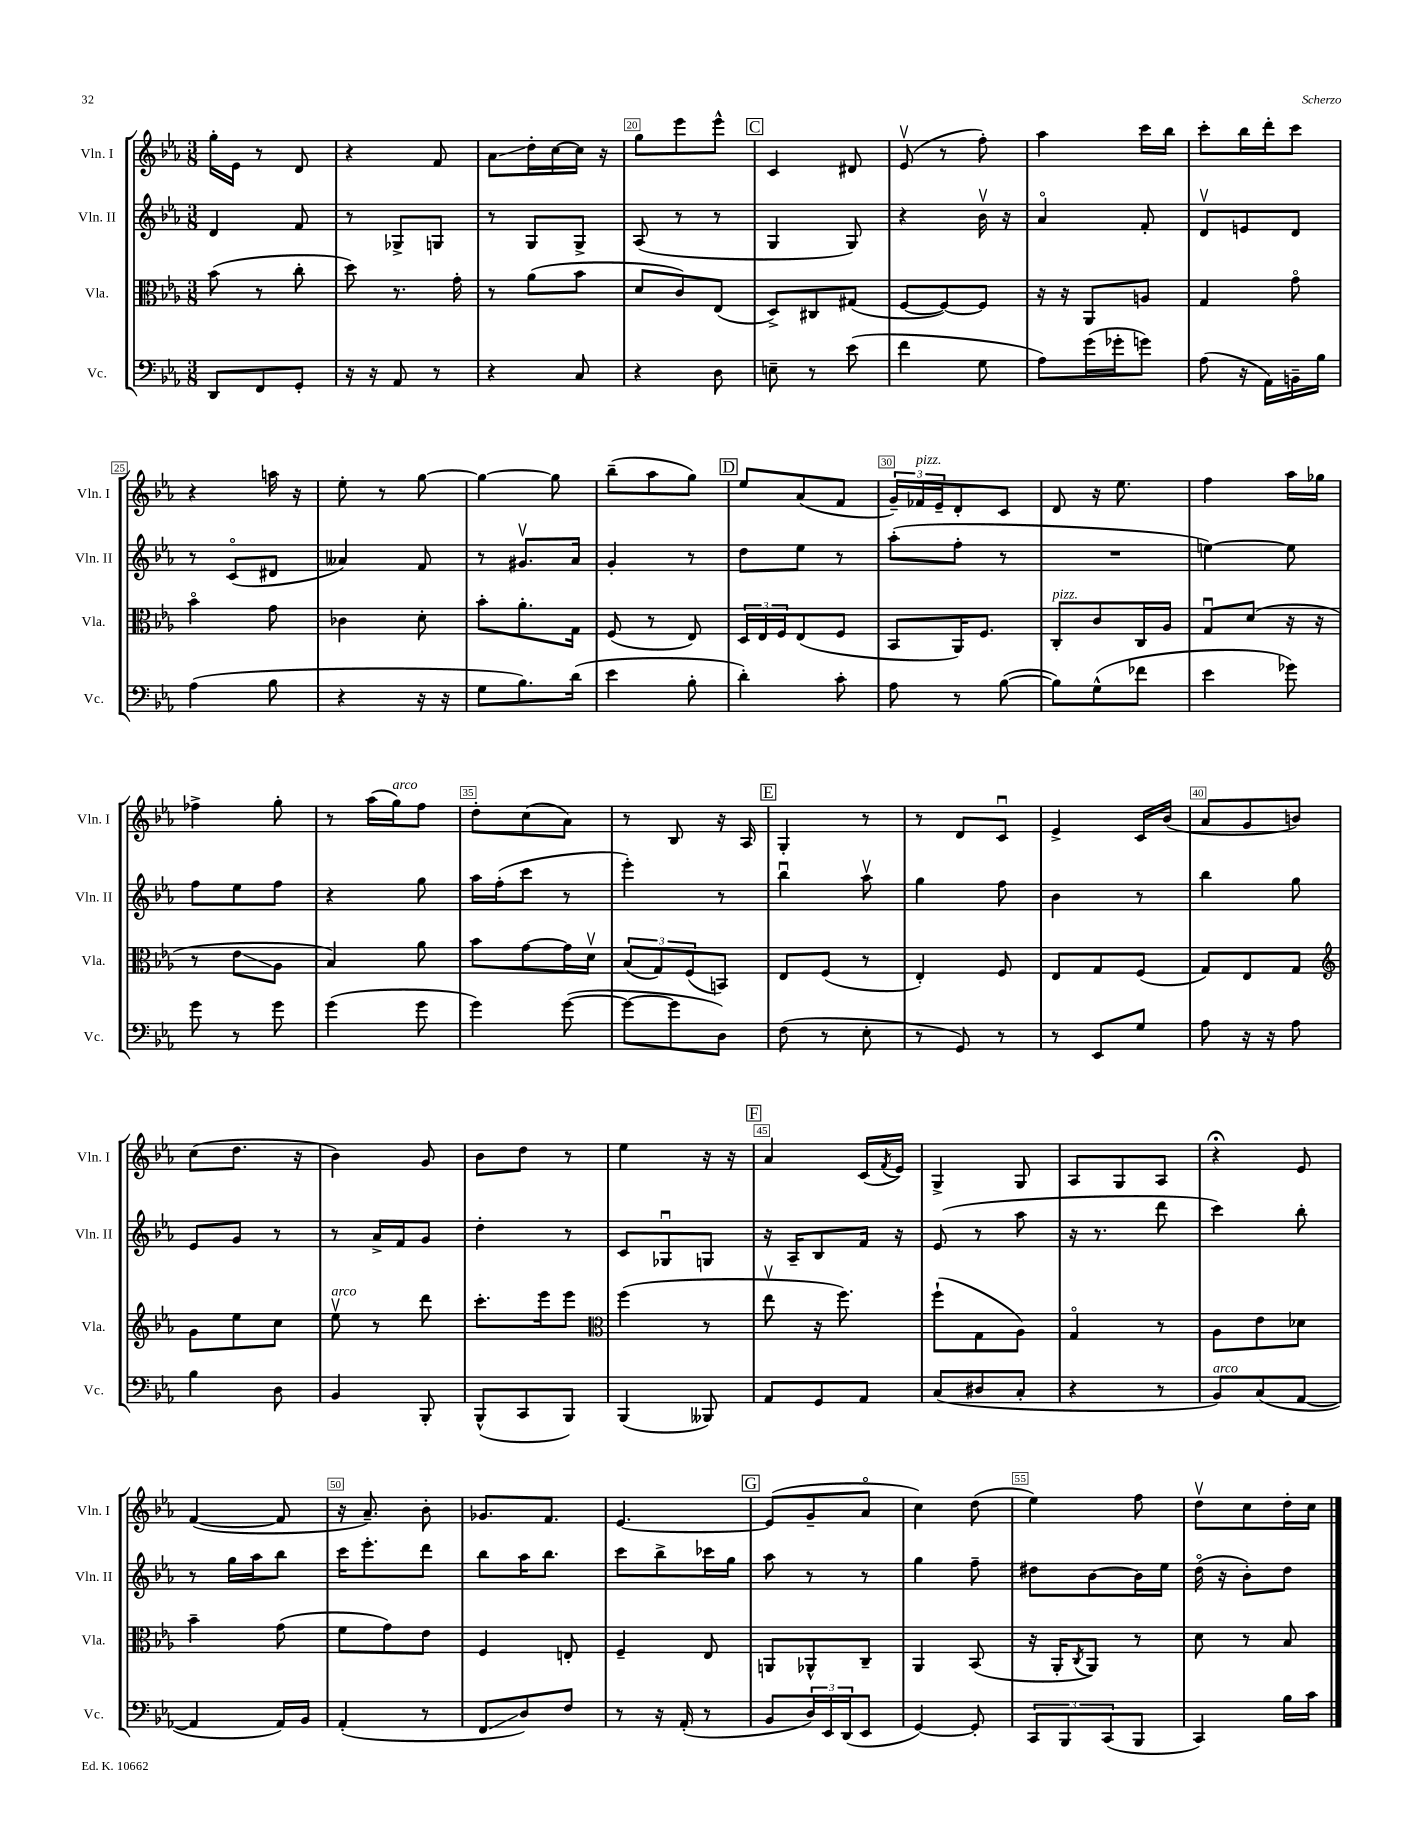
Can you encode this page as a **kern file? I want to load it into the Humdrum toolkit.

**kern	**kern	**kern	**kern
*staff4	*staff3	*staff2	*staff1
*clefF4	*clefC3	*clefG2	*clefG2
*k[b-e-a-]	*k[b-e-a-]	*k[b-e-a-]	*k[b-e-a-]
*M3/8	*M3/8	*M3/8	*M3/8
8DD	(8b-	4d	16gg'
.	.	.	16e-
8FF	8r	.	8r
8GG'	8cc'	8f	8d
=	=	=	=
16r	8dd)	8r	4r
16r	.	.	.
8AA-	8.r	8G-^	.
8r	.	8G	8f
.	16g'	.	.
=	=	=	=
4r	8r	8r	8a-
.	(8a-	8G	16dd'
.	.	.	[16cc
8C	8b-	8G^	16cc]
.	.	.	16r
=	=	=	=
4r	8d	(8A-	8gg
.	8c)	8r	8eee-
8D	(8E-	8r	8eee-^^
=	=	=	=
8E~	8D^)	4G	4c
8r	8C#	.	.
(8e-	(8G#	8G)	8d#
=	=	=	=
4f	[8F	4r	(8e-v
.	8F_)	.	8r
8G	8F]	16b-v	8ff')
.	.	16r	.
=	=	=	=
8A-)	16r	4a-o	4aa-
.	16r	.	.
(16g	8AA-	.	.
16g-'	.	.	.
8g)	8A	8f'	16ccc
.	.	.	16bb-
=	=	=	=
(8A-	4G	8dv	8ccc'
16r	.	8e	16bb-
16AA-)	.	.	16ddd'
16BB~	8go	8d	8ccc
16B-	.	.	.
=	=	=	=
(4A-	4b-o	8r	4r
.	.	(8co	.
8B-	8g	8d#	16aa
.	.	.	16r
=	=	=	=
4r	4c-	4a--)	8ee-'
.	.	.	8r
16r	8d'	8f	[8gg
16r	.	.	.
=	=	=	=
8G	8b-'	8r	4gg_
8.B-)	8.a-'	8.g#v	.
.	.	.	8gg]
(16d	16G	16a-	.
=	=	=	=
4e-	(8F	4g'	(8bb-~
.	8r	.	8aa-
8B-'	8E-)	8r	8gg)
=	=	=	=
4d')	24D	8dd	8ee-
.	24E-	.	.
.	24F	.	.
.	(8E-	8ee-	(8a-
8c'	8F	8r	8f
=	=	=	=
8A-	8BB-	(8aa-'	24g~)
.	.	.	24f-
.	.	.	24e-~
8r	16AA-)	8ff'	8d'
.	8.F	.	.
([8B-	.	8r	8c
=	=	=	=
8B-])	8C'	4.r	8d
(8G^^	8c	.	16r
.	.	.	8.ee-
8f-	16C	.	.
.	16A-	.	.
=	=	=	=
4e-	8Gu	[4ee)	4ff
.	(8d	.	.
8g-)	16r	8ee]	16aa-
.	16r	.	16gg-
=	=	=	=
8g	8r	8ff	4ff-^
8r	8e-	8ee-	.
8g	8A-	8ff	8gg'
=	=	=	=
(4g	4B-)	4r	8r
.	.	.	(16aa-
.	.	.	16gg)
8g	8a-	8gg	8ff
=	=	=	=
4g)	8b-	16aa-	8dd'
.	.	(16ff'	.
.	[8g	8ccc	(8cc
([8g	16g]	8r	8a-)
.	16dv	.	.
=	=	=	=
8g_	(12B-	4eee-')	8r
.	12G)	.	.
8g]	.	.	8B-
.	(12F	.	.
8D)	8BB)	8r	16r
.	.	.	16A-
=	=	=	=
(8F	8E-	4bb-u	4G'
8r	(8F	.	.
8E-'	8r	8aa-v	8r
=	=	=	=
8r	4E-')	4gg	8r
8GG)	.	.	8d
8r	8F	8ff	8cu
=	=	=	=
8r	8E-	4b-	4e-^
8EE-	8G	.	.
8G	(8F	8r	16c
.	.	.	(16b-
=	=	=	=
8A-	8G)	4bb-	8a-
16r	8E-	.	8g
16r	.	.	.
8A-	8G	8gg	8b)
=	=	=	=
*	*clefG2	*	*
4B-	8g	8e-	(8cc
.	8ee-	8g	8.dd
8D	8cc	8r	.
.	.	.	16r
=	=	=	=
4BB-	8ee-v	8r	4b-)
.	8r	16a-^	.
.	.	16f	.
8BBB-'	8ddd	8g	8g
=	=	=	=
(8BBB-^^	8.ccc'	4dd'	8b-
8CC	.	.	8dd
.	16eee-	.	.
8BBB-)	8eee-	8r	8r
=	=	=	=
*	*clefC3	*	*
(4BBB-	(4ff	8c	4ee-
.	.	8G-u	.
8BBB--)	8r	8G	16r
.	.	.	16r
=	=	=	=
8AA-	8ee-v	16r	4a-
.	.	16A-~	.
8GG	16r	8B-	.
.	8.ff)	.	.
8AA-	.	16f	(16c
.	.	.	8qf
.	.	16r	16e-)
=	=	=	=
(8C	(8ff`	(8e-	4G^
8D#	8G	8r	.
8C'	8A-)	8aa-	8G
=	=	=	=
4r	4Go	16r	8A-
.	.	8.r	.
.	.	.	8G
8r	8r	8ddd	8A-
=	=	=	=
8BB-)	8A-	4ccc)	4r;
(8C	8e-	.	.
[8AA-	8d-	8bb-'	8e-
=	=	=	=
4AA-]	4b-~	8r	([4f
.	.	16gg	.
.	.	16aa-	.
16AA-)	(8g	8bb-	8f]
16BB-	.	.	.
=	=	=	=
(4AA-'	8f	16ccc	16r
.	.	8.eee-'	8.a-~)
.	8g)	.	.
8r	8e-	8ddd	8b-'
=	=	=	=
8FF	4F	8bb-	8.g-
8D)	.	16aa-	.
.	.	8.bb-	8.f
8F	8E'	.	.
=	=	=	=
8r	4F~	8ccc	[4.e-
16r	.	8bb-^	.
(16AA-'	.	.	.
8r	8E-	16ccc-	.
.	.	16gg	.
=	=	=	=
8BB-	8AA	8aa-	(8e-]
24D)	8AA-^^	8r	8g~
24EE-	.	.	.
(24DD	.	.	.
8EE-	8C~	8r	8a-o
=	=	=	=
[4GG)	4AA-	4gg	4cc)
8GG']	(8BB-	8ff~	(8dd
=	=	=	=
12CC	16r	8dd#	4ee-)
.	16AA-'	.	.
12BBB-	.	.	.
.	8qC	.	.
.	8AA-)	[8b-	.
(12CC	.	.	.
8BBB-	8r	16b-]	8ff
.	.	16ee-	.
=	=	=	=
4CC)	8d	(16ddo	8ddv
.	.	16r	.
.	8r	8b-')	8cc
16B-	8B-	8dd	16dd'
16c	.	.	16cc
==	==	==	==
*-	*-	*-	*-
